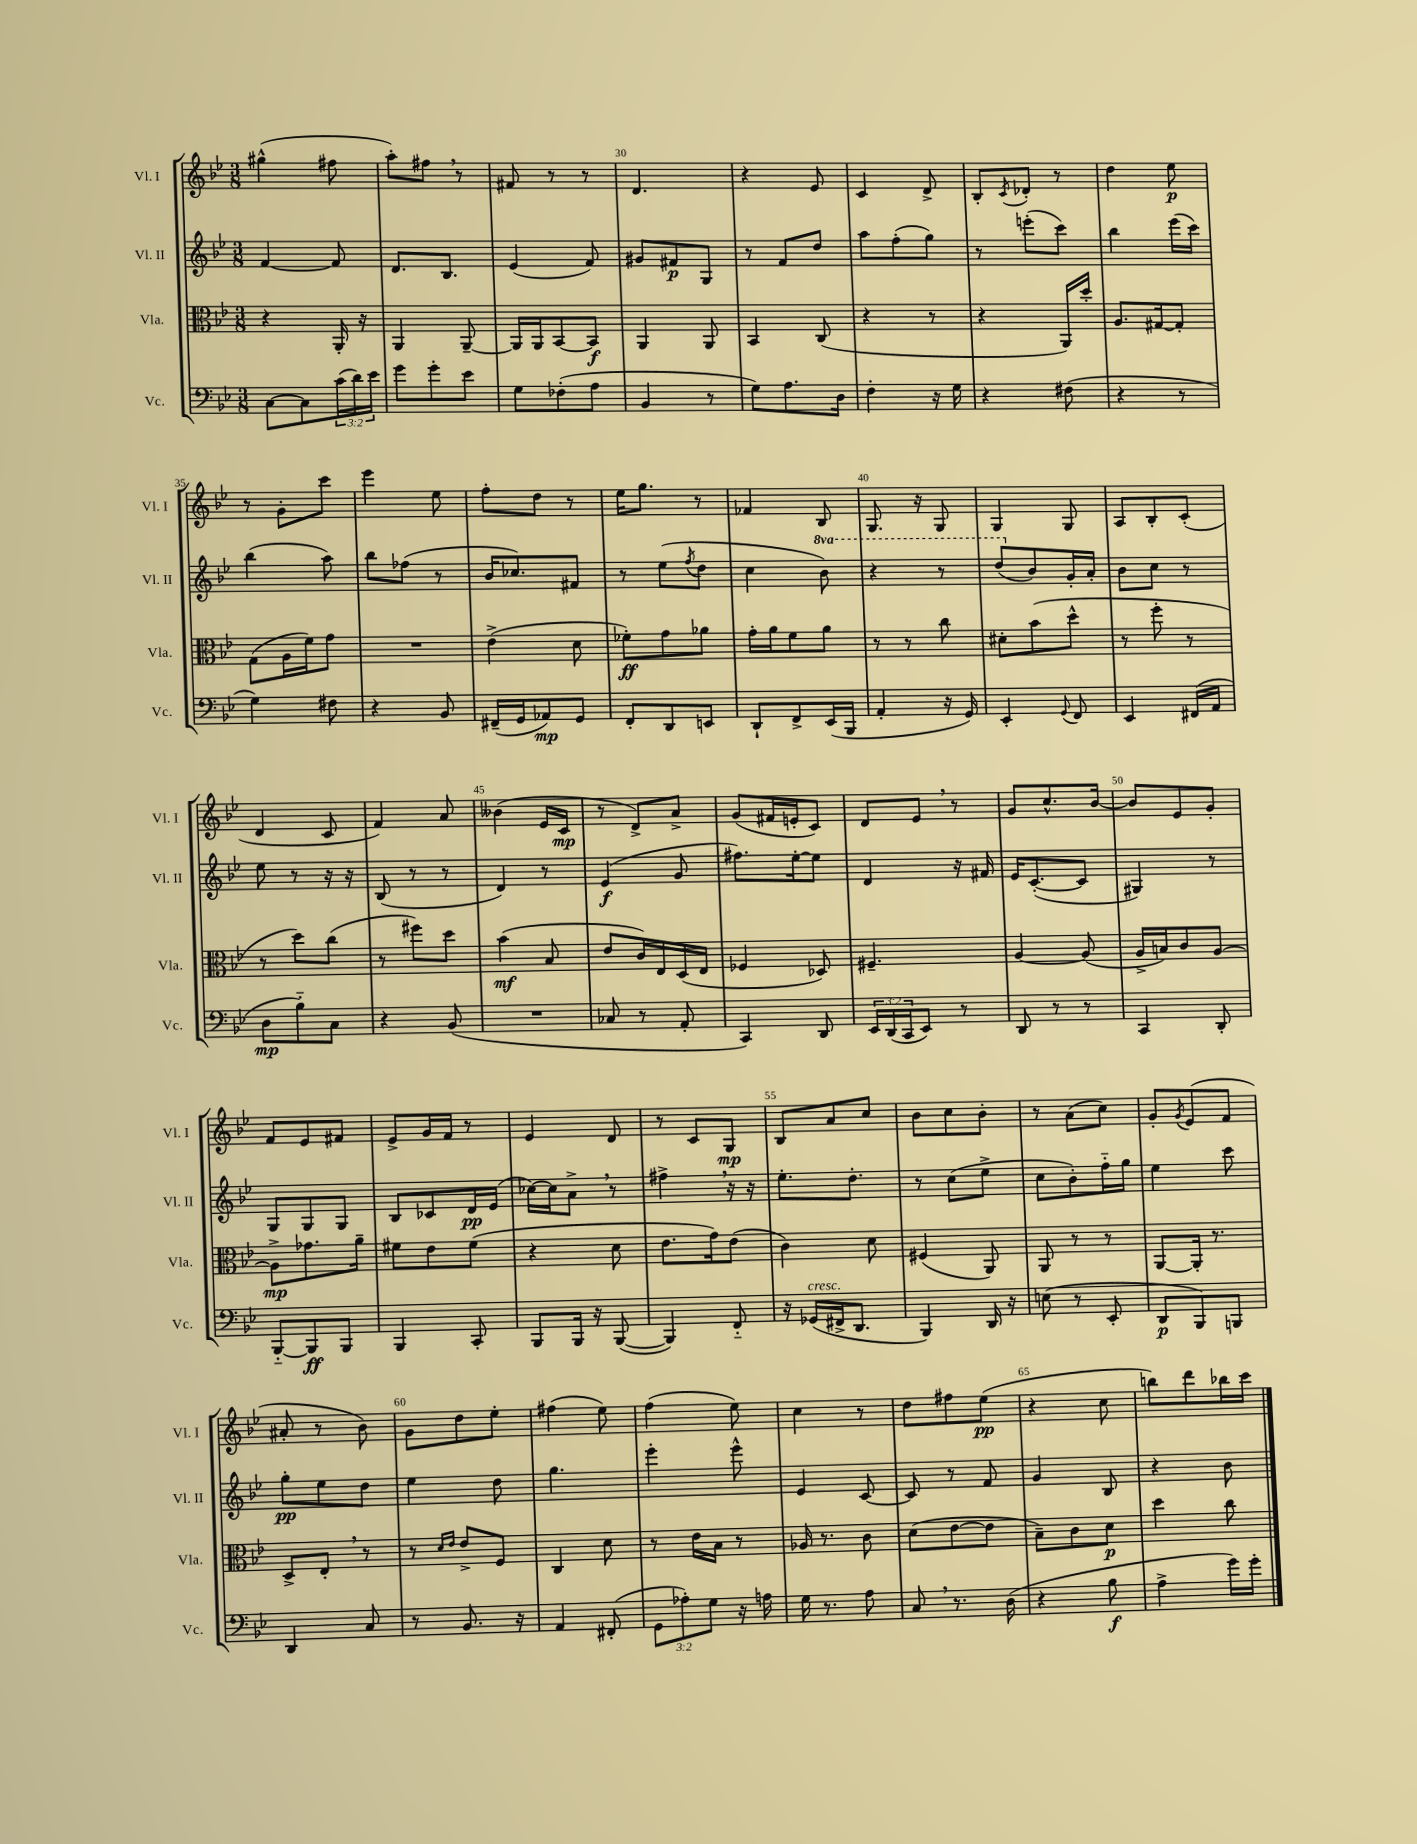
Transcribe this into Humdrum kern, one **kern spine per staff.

**kern	**dynam	**kern	**dynam	**kern	**dynam	**kern	**dynam
*part4	*part4	*part3	*part3	*part2	*part2	*part1	*part1
*staff4	*staff4	*staff3	*staff3	*staff2	*staff2	*staff1	*staff1
*I"Vc.	*	*I"Vla.	*	*I"Vl. II	*	*I"Vl. I	*
*I'Vc.	*	*I'Vla.	*	*I'Vl. II	*	*I'Vl. I	*
*clefF4	*	*clefC3	*	*clefG2	*	*clefG2	*
*k[b-e-]	*	*k[b-e-]	*	*k[b-e-]	*	*k[b-e-]	*
*M3/8	*	*M3/8	*	*M3/8	*	*M3/8	*
=27	=27	=27	=27	=27	=27	=27	=27
[8C\L	.	4r	.	[4f/	.	(4gg#X^^\	.
8C\]	.	.	.	.	.	.	.
(24c\L	.	16AA'/	.	8f/]	.	8ff#X\	.
24d\)	.	.	.	.	.	.	.
.	.	16r	.	.	.	.	.
24e-\JJ	.	.	.	.	.	.	.
=28	=28	=28	=28	=28	=28	=28	=28
8g\L	.	4AA/	.	8.d/L	.	8aa'\L)	.
8g'\	.	.	.	.	.	8ff#X,\J	.
.	.	.	.	8.B-/J	.	.	.
8e-\J	.	[8AA~/	.	.	.	8r	.
=29	=29	=29	=29	=29	=29	=29	=29
8G\L	.	16AA/LL]	.	(4e-/	.	8f#X/	.
.	.	16AA/J	.	.	.	.	.
(8F-X'\	.	[8BB-/	.	.	.	8r	.
8A\J	.	8BB-/J]	f	8f/)	.	8r	.
=30	=30	=30	=30	=30	=30	=30	=30
4BB-/	.	4AA/	.	8g#X/L	.	4.d/	.
.	.	.	.	8f#X/	p	.	.
8r	.	8AA/	.	8G/J	.	.	.
=31	=31	=31	=31	=31	=31	=31	=31
8G\L)	.	4BB-/	.	8r	.	4r	.
8.A\	.	.	.	8f/L	.	.	.
.	.	(8C/	.	8dd/J	.	8e-/	.
16D\Jk	.	.	.	.	.	.	.
=32	=32	=32	=32	=32	=32	=32	=32
4F'\	.	4r	.	8aa\L	.	4c/	.
.	.	.	.	(8ff'\	.	.	.
16r	.	8r	.	8gg\J)	.	8d^/	.
16G\	.	.	.	.	.	.	.
=33	=33	=33	=33	=33	=33	=33	=33
4r	.	4r	.	8r	.	8B-'/L	.
.	.	.	.	.	.	8qc/	.
.	.	.	.	(8eeen'\L	.	8d-X'/J	.
(8F#X\	.	16AA/LL)	.	8ccc\J)	.	8r	.
.	.	16dd'/JJ	.	.	.	.	.
=34	=34	=34	=34	=34	=34	=34	=34
4r	.	8.A/L	.	4bb-\	.	4dd\	.
.	.	[16G#X/k	.	.	.	.	.
8r	.	8G#'/J]	.	(16eee-\LL	.	8ee-\	p
.	.	.	.	16ccc\JJ)	.	.	.
!!LO:LB:g=z
=35	=35	=35	=35	=35	=35	=35	=35
4G\)	.	(8G\L	.	(4bb-\	.	8r	.
.	.	16A\L	.	.	.	8g'\L	.
.	.	16f\J)	.	.	.	.	.
8F#X\	.	8g\J	.	8aa\)	.	8ccc\J	.
=36	=36	=36	=36	=36	=36	=36	=36
4r	.	4.r	.	8bb-\L	.	4eee-\	.
.	.	.	.	(8ff-X\J	.	.	.
8BB-/	.	.	.	8r	.	8ee-\	.
=37	=37	=37	=37	=37	=37	=37	=37
(16FF#X~/LL	.	(4e-^\	.	16b-/KL	.	8ff'\L	.
16GG/J	.	.	.	8.cc-X/)	.	.	.
8AA-X/)	mp	.	.	.	.	8dd\J	.
8GG/J	.	8d\	.	8f#X/J	.	8r	.
=38	=38	=38	=38	=38	=38	=38	=38
8FF'/L	.	8f-X'\L)	ff	8r	.	16ee-\KL	.
.	.	.	.	.	.	8.gg\J	.
8DD/	.	8g\	.	(8ee-\L	.	.	.
.	.	.	.	8qff/	.	.	.
8EEn/J	.	8a-X\J	.	8dd\J	.	8r	.
=39	=39	=39	=39	=39	=39	=39	=39
8DD`/L	.	16g'\LL	.	4cc\	.	4f-X/	.
.	.	16a\J	.	.	.	.	.
8FF^/	.	8f\	.	.	.	.	.
*	*	*	*	*8va	*	*	*
(16EE-/L	.	8a\J	.	8bb-\)	.	8B-/	.
16BBB-/JJ	.	.	.	.	.	.	.
=40	=40	=40	=40	=40	=40	=40	=40
4AA'/	.	8r	.	4r	.	8.G/	.
.	.	8r	.	.	.	.	.
.	.	.	.	.	.	16r	.
16r	.	8cc\	.	8r	.	8G/	.
16GG/)	.	.	.	.	.	.	.
=41	=41	=41	=41	=41	=41	=41	=41
4EE-'/	.	8d#X'\L	.	(8ddd/L	.	4G/	.
*	*	*	*	*X8va	*	*	*
.	.	(8b-\	.	8b-/)	.	.	.
8qqGG/	.	.	.	.	.	.	.
8FF/	.	8dd^^\J	.	16g'/L	.	8G/	.
.	.	.	.	16a'/JJ	.	.	.
=42	=42	=42	=42	=42	=42	=42	=42
4EE-/	.	8r	.	8b-\L	.	8A/L	.
.	.	8ff'\	.	8cc\J	.	8B-'/	.
(16FF#X/LL	.	8r	.	8r	.	(8c'/J	.
16AA/JJ	.	.	.	.	.	.	.
!!LO:LB:g=z
=43	=43	=43	=43	=43	=43	=43	=43
8D\L	mp	8r	.	8ee-\	.	4d/	.
8B-\)	.	8dd\L)	.	8r	.	.	.
8C\J	.	(8cc\J	.	16r	.	8c/	.
.	.	.	.	16r	.	.	.
=44	=44	=44	=44	=44	=44	=44	=44
4r	.	8r	.	(8B-/	.	4f/)	.
.	.	8ff#X\L)	.	8r	.	.	.
(8BB-/	.	8dd\J	.	8r	.	8a/	.
=45	=45	=45	=45	=45	=45	=45	=45
4.r	.	(4b-\	mf	4d/)	.	(4b--X\	.
.	.	8B-/	.	8r	.	16e-/LL	.
.	.	.	.	.	.	16c/JJ	mp
=46	=46	=46	=46	=46	=46	=46	=46
8C-X/	.	8e-/L	.	(4e-/	f	8r	.
8r	.	16c/L)	.	.	.	8d^/L)	.
.	.	16E-/	.	.	.	.	.
8AA'/	.	(16D/	.	8g/	.	8a^/J	.
.	.	16E-/JJ	.	.	.	.	.
=47	=47	=47	=47	=47	=47	=47	=47
4CC/)	.	4F-X/	.	8.ff#X\L)	.	(8g/L	.
.	.	.	.	.	.	16f#X/L	.
.	.	.	.	[16ee-'\k	.	16en'/J	.
8DD/	.	8D-X/)	.	8ee-\J]	.	8c/J)	.
=48	=48	=48	=48	=48	=48	=48	=48
24EE-/LL	.	4.F#X~/	.	4d/	.	8d/L	.
(24DD/	.	.	.	.	.	.	.
24CC/J	.	.	.	.	.	.	.
8EE-/J)	.	.	.	.	.	8e-,/J	.
8r	.	.	.	16r	.	8r	.
.	.	.	.	16f#X/	.	.	.
=49	=49	=49	=49	=49	=49	=49	=49
8DD/	.	[4A/	.	16e-/KL	.	8g/L	.
.	.	.	.	([8.c'/	.	.	.
8r	.	.	.	.	.	8.cc^^/	.
8r	.	(8A/]	.	8c/J]	.	.	.
.	.	.	.	.	.	[16b-/Jk	.
=50	=50	=50	=50	=50	=50	=50	=50
4CC/	.	16A^/LL	.	4G#X/)	.	8b-/L]	.
.	.	16Bn/J)	.	.	.	.	.
.	.	8c/	.	.	.	8e-/	.
8DD'/	.	[8A/J	.	8r	.	8g'/J	.
!!LO:LB:g=z
=51	=51	=51	=51	=51	=51	=51	=51
[8BBB-/L	.	8A^\L]	mp	8G/L	.	8f/L	.
8BBB-/]	ff	8.g-X\	.	8G/	.	8e-/	.
8BBB-/J	.	.	.	8G/J	.	8f#X/J	.
.	.	16a~\Jk	.	.	.	.	.
=52	=52	=52	=52	=52	=52	=52	=52
4BBB-/	.	8f#X\L	.	8B-/L	.	8e-^/L	.
.	.	8e-\	.	8c-X/	.	16g/L	.
.	.	.	.	.	.	16f/JJ	.
8CC'/	.	(8f#\J	.	16d/L	pp	8r	.
.	.	.	.	(16e-/JJ	.	.	.
=53	=53	=53	=53	=53	=53	=53	=53
8BBB-/L	.	4r	.	[16cc-X\LL)	.	4e-/	.
.	.	.	.	16cc-\J]	.	.	.
16BBB-/Jk	.	.	.	8a^,\J	.	.	.
16r	.	.	.	.	.	.	.
([8BBB-/	.	8d\	.	8r	.	8d/	.
=54	=54	=54	=54	=54	=54	=54	=54
4BBB-/])	.	8.e-\L	.	4ff#X^,\	.	8r	.
.	.	.	.	.	.	8c/L	.
.	.	16g\k)	.	.	.	.	.
8FF/	.	(8e-\J	.	16r	.	8G/J	mp
.	.	.	.	16r	.	.	.
=55	=55	=55	=55	=55	=55	=55	=55
16r	.	4c\)	.	8.ee-'\L	.	8B-/L	.
!LO:TX:a:i:t=cresc.	!	!	!	!	!	!	!
(16GG-X/LL	.	.	.	.	.	.	.
16FF#X^/J	.	.	.	.	.	8a/	.
8.DD/J	.	.	.	8.dd'\J	.	.	.
.	.	8d\	.	.	.	8cc/J	.
=56	=56	=56	=56	=56	=56	=56	=56
4BBB-/)	.	(4F#X/	.	8r	.	8b-\L	.
.	.	.	.	(8cc\L	.	8cc\	.
16DD/	.	8AA/)	.	8ee-^\J	.	8b-'\J	.
16r	.	.	.	.	.	.	.
=57	=57	=57	=57	=57	=57	=57	=57
(8En\	.	8AA/	.	8cc\L	.	8r	.
8r	.	8r	.	8b-'\)	.	(8a\L	.
8EE-'/	.	8r	.	16ff\L	.	8cc\J)	.
.	.	.	.	16gg\JJ	.	.	.
=58	=58	=58	=58	=58	=58	=58	=58
8DD/L	p	[8AA/L	.	4ee-\	.	8g'/L	.
.	.	.	.	.	.	8qg/	.
8BBB-/)	.	16AA'/Jk]	.	.	.	(8e-/	.
.	.	8.r	.	.	.	.	.
8BBBn/J	.	.	.	8ccc\	.	8f/J	.
!!LO:LB:g=z
=59	=59	=59	=59	=59	=59	=59	=59
4DD/	.	8D^/L	.	8gg'\L	pp	8a#X'/	.
.	.	8E-',/J	.	8ee-\	.	8r	.
8C/	.	8r	.	8dd\J	.	8b-\)	.
=60	=60	=60	=60	=60	=60	=60	=60
8r	.	8r	.	4ee-\	.	8g\L	.
.	.	16qqd/LL	.	.	.	.	.
.	.	16qqe-/JJ	.	.	.	.	.
8.BB-/	.	8e-^/L	.	.	.	8dd\	.
.	.	8F/J	.	8dd\	.	8ee-'\J	.
16r	.	.	.	.	.	.	.
=61	=61	=61	=61	=61	=61	=61	=61
4AA/	.	4C/	.	4.gg\	.	(4ff#X\	.
(8FF#X'/	.	8d\	.	.	.	8ee-\)	.
=62	=62	=62	=62	=62	=62	=62	=62
12GG\L	.	8r	.	4eee-'\	.	(4ff\	.
12A-X'\)	.	.	.	.	.	.	.
.	.	16e-\LL	.	.	.	.	.
12G\J	.	.	.	.	.	.	.
.	.	16B-\JJ	.	.	.	.	.
16r	.	8r	.	8eee-^^\	.	8ee-\)	.
16An\	.	.	.	.	.	.	.
=63	=63	=63	=63	=63	=63	=63	=63
16G\	.	16A-X/	.	4e-/	.	4cc\	.
8.r	.	8.r	.	.	.	.	.
8A\	.	8c\	.	[8c/	.	8r	.
=64	=64	=64	=64	=64	=64	=64	=64
8C,/	.	(8d\L	.	8c/]	.	8dd\L	.
8.r	.	[8e-\	.	8r	.	8ff#X\	.
.	.	8e-\J]	.	8f/	.	(8ee-\J	pp
(16D\	.	.	.	.	.	.	.
=65	=65	=65	=65	=65	=65	=65	=65
4r	.	8B-~\L)	.	4g/	.	4r	.
.	.	8c\	.	.	.	.	.
8B-\	f	8d\J	p	8B-/	.	8cc\	.
=66	=66	=66	=66	=66	=66	=66	=66
4A^\	.	4dd\	.	4r	.	8bbn\L)	.
.	.	.	.	.	.	8ddd\	.
16g\LL)	.	8cc\	.	8b-\	.	16bb-X\L	.
16g'\JJ	.	.	.	.	.	16ccc\JJ	.
==	==	==	==	==	==	==	==
*-	*-	*-	*-	*-	*-	*-	*-
